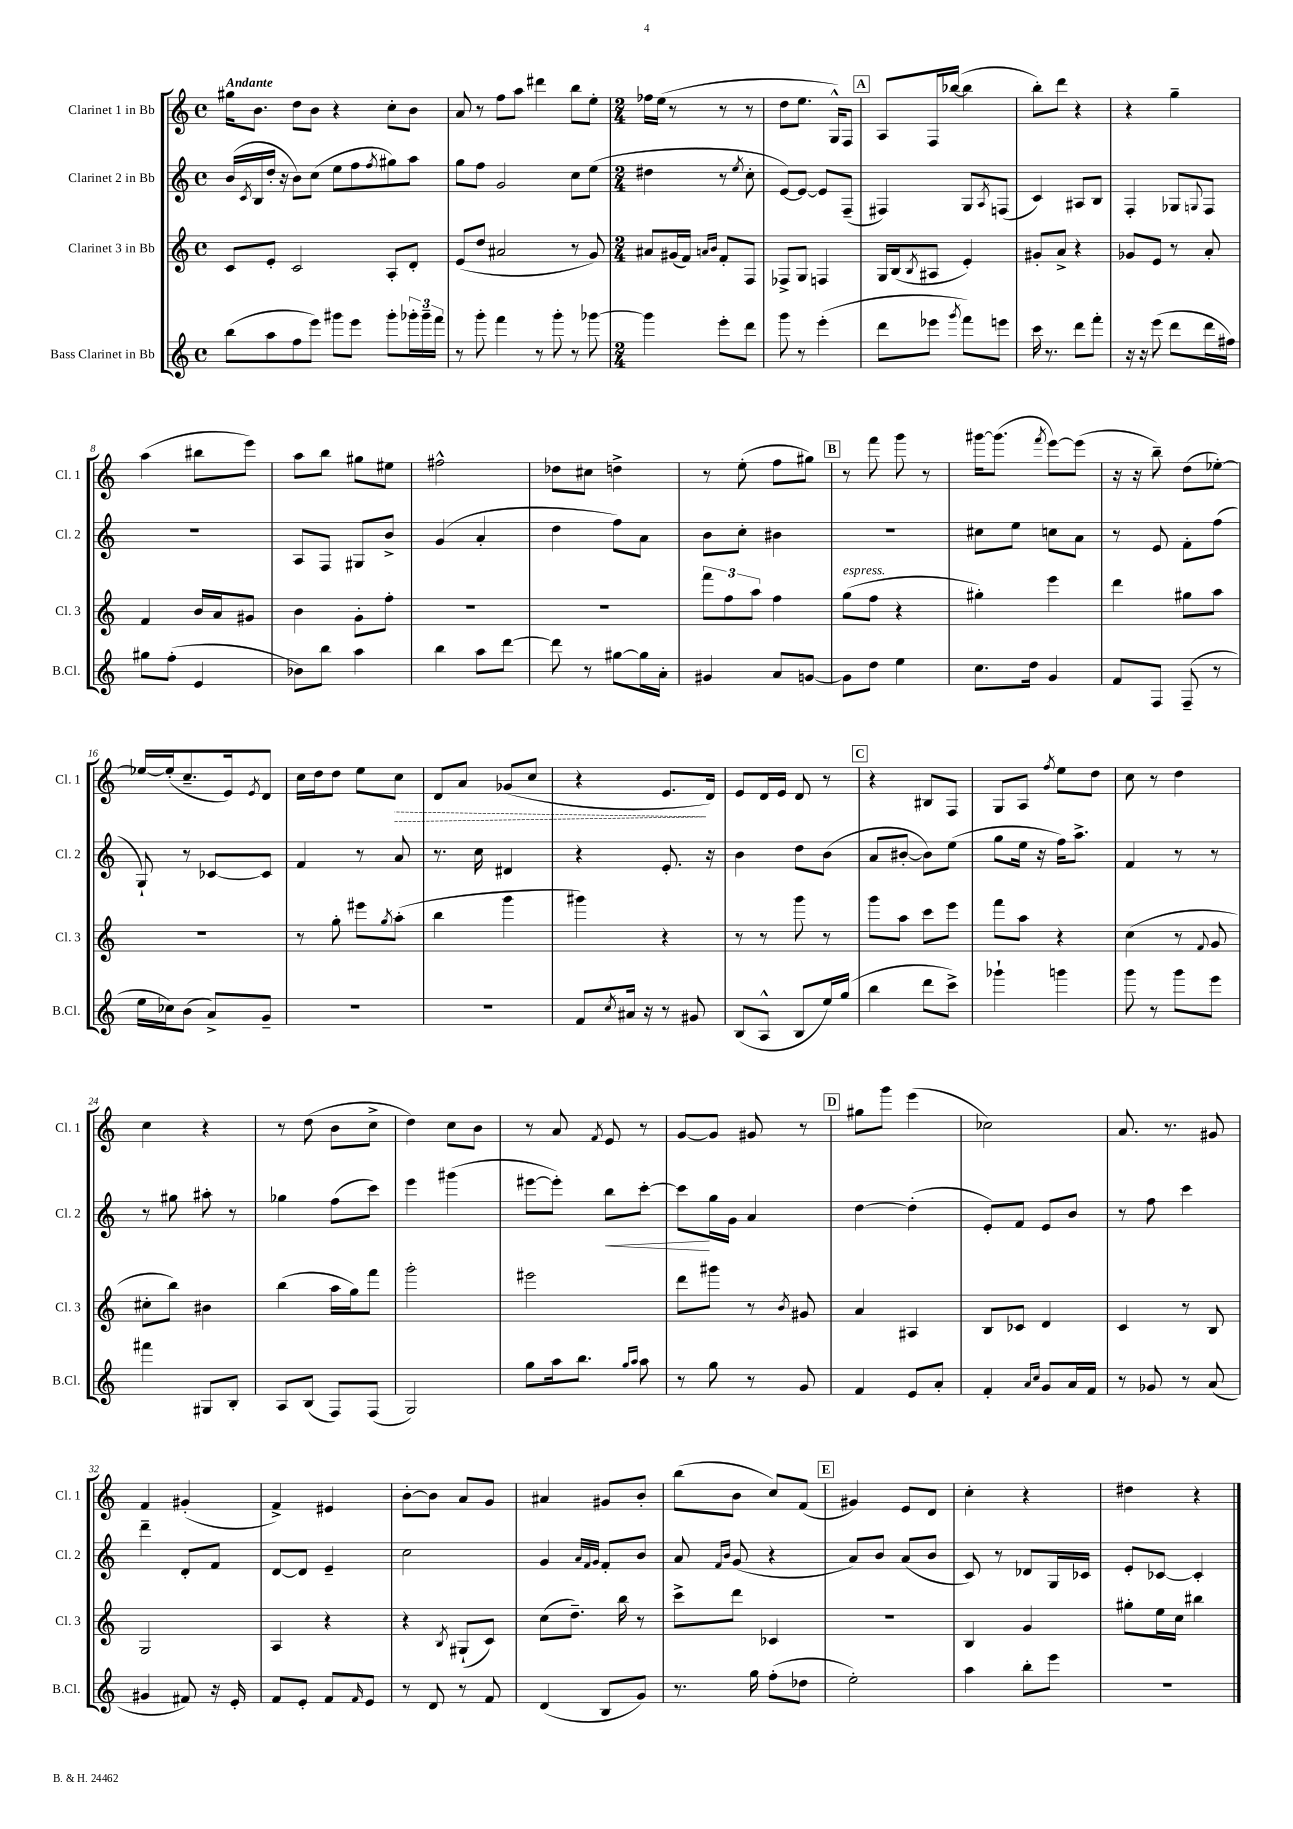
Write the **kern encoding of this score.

**kern	**kern	**kern	**dynam	**kern	**dynam
*part4	*part3	*part2	*part2	*part1	*part1
*staff4	*staff3	*staff2	*staff2	*staff1	*staff1
*I"Bass Clarinet in Bb	*I"Clarinet 3 in Bb	*I"Clarinet 2 in Bb	*	*I"Clarinet 1 in Bb	*
*I'B.Cl.	*I'Cl. 3	*I'Cl. 2	*	*I'Cl. 1	*
*clefG2	*clefG2	*clefG2	*	*clefG2	*
*k[]	*k[]	*k[]	*	*k[]	*
*M4/4	*M4/4	*M4/4	*	*M4/4	*
*met(c)	*met(c)	*met(c)	*	*met(c)	*
=1	=1	=1	=1	=1	=1
!	!	!	!	!LO:TX:a:B:t=Andante	!
(8bb\L	8c/L	(16b/LL	.	16gg#X\KL	.
.	.	8qc/	.	.	.
.	.	16B/	.	8.b\J	.
8aa\	8e'/J	16dd'/JJ	.	.	.
.	.	16r	.	.	.
8ff\	2c/	8b\L)	.	8dd\L	.
8eee\J)	.	(8cc\J	.	8b\J	.
8ggg#X\L	.	8ee\L	.	4r	.
8eee\J	.	8ff\	.	.	.
.	.	8qff/	.	.	.
8ggg#'\L	8A'/L	8gg#X\)	.	8cc'\L	.
24ggg-X'\L	8d'/J	8aa\J	.	8b\J	.
24ggg-~\	.	.	.	.	.
24fff\JJ	.	.	.	.	.
=2	=2	=2	=2	=2	=2
8r	(8e/L	8gg\L	.	8a/	.
8ggg'\	8dd/J	8ff\J	.	8r	.
4fff\	2a#X/	2g/	.	8ff\L	.
.	.	.	.	8aa\J	.
8r	.	.	.	4ddd#X\	.
8ggg'\	.	.	.	.	.
8r	8r	8cc\L	.	8bb\L	.
[8ggg-X\	8g/)	(8ee\J	.	8ee'\J	.
=3	=3	=3	=3	=3	=3
*M2/4	*M2/4	*M2/4	*	*M2/4	*
4ggg-\]	8a#X/L	4dd#X\	.	16ff-X\LL	.
.	.	.	.	(16ee\JJ	.
.	(16g#X/L	.	.	8r	.
.	16f/JJ)	.	.	.	.
.	16qqan/LL	.	.	.	.
.	16qqb/JJ	.	.	.	.
8eee'\L	8f'/L	8r	.	8r	.
.	.	8qee/	.	.	.
8ddd\J	8F/J	8cc'\	.	8r	.
=4	=4	=4	=4	=4	=4
8ggg\	8F-X^/L	[8e/L)	.	8dd\L	.
8r	8G/J	8e/J_	.	8.ee\J	.
(4eee'\	4Fn/	8e/L]	.	.	.
.	.	.	.	16G^^/KL)	.
.	.	(8F~/J	.	8F/J	.
!!LO:REH:place=s1:t=A
=5	=5	=5	=5	=5	=5
8ddd\L	16G/LL	4F#X/)	.	8A/L	.
.	(16B/J	.	.	.	.
.	8qB/	.	.	.	.
8eee-X\J	8A#X/J	.	.	16F/L	.
.	.	.	.	([16bb-X/JJ	.
8qggg/	.	.	.	.	.
8fff\L)	4e'/)	8G/L	.	4bb-\]	.
.	.	8qA/	.	.	.
8eeen\J	.	(8Fn/J	.	.	.
=6	=6	=6	=6	=6	=6
16ccc\	8g#X'/L	4c/)	.	8bb'\L)	.
8.r	.	.	.	.	.
.	8a^/J	.	.	8ddd\J	.
8ddd\L	4r	8A#X/L	.	4r	.
8fff'\J	.	8B/J	.	.	.
=7	=7	=7	=7	=7	=7
16r	8g-X/L	4F'/	.	4r	.
16r	.	.	.	.	.
(8eee\	8e/J	.	.	.	.
8ddd\L	8r	8G-X/L	.	4gg~\	.
.	.	8qqGn/	.	.	.
16ddd\L	8a'/	8F/J	.	.	.
16ff#X\JJ)	.	.	.	.	.
!!LO:LB:g=z
=8	=8	=8	=8	=8	=8
8gg#X\L	4f/	2r	.	(4aa\	.
(8ff'\J	.	.	.	.	.
4e/	16b/LL	.	.	8bb#X\L	.
.	16a/J	.	.	.	.
.	8g#X/J	.	.	8eee\J)	.
=9	=9	=9	=9	=9	=9
8b-X\L)	4b\	8A/L	.	8aa\L	.
8bb\J	.	8F/J	.	8bb\J	.
4aa\	8g'\L	8G#X/L	.	8gg#X\L	.
.	8ff'\J	8b^/J	.	8ee#X\J	.
=10	=10	=10	=10	=10	=10
4bb\	2r	(4g/	.	2ff#X^^\	.
8aa\L	.	4a'/	.	.	.
[8ddd\J	.	.	.	.	.
=11	=11	=11	=11	=11	=11
8ddd\]	2r	4dd\	.	8dd-X\L	.
8r	.	.	.	8cc#X\J	.
[8gg#X\L	.	8ff\L)	.	4ddn^\	.
16gg#\L]	.	8a\J	.	.	.
16a'\JJ	.	.	.	.	.
=12	=12	=12	=12	=12	=12
4g#X/	12fff\L	8b\L	.	8r	.
.	12ff\	.	.	.	.
.	.	8cc'\J	.	(8ee'\	.
.	12aa\J	.	.	.	.
8a/L	4ff\	4b#X\	.	8ff\L	.
[8gn/J	.	.	.	8gg#X\J)	.
!!LO:REH:place=s1:t=B
=13	=13	=13	=13	=13	=13
!	!LO:TX:a:i:t=espress.	!	!	!	!
8g\L]	(8gg\L	2r	.	8r	.
8dd\J	8ff\J	.	.	8fff\	.
4ee\	4r	.	.	8ggg\	.
.	.	.	.	8r	.
=14	=14	=14	=14	=14	=14
8.cc\L	4gg#X'\)	8cc#X\L	.	[16ggg#X\KL	.
.	.	.	.	(8.ggg#\J]	.
.	.	8ee\J	.	.	.
16dd\Jk	.	.	.	.	.
.	.	.	.	8qfff/	.
4g/	4eee\	8ccn\L	.	[8eee\L)	.
.	.	8a\J	.	(8eee\J]	.
=15	=15	=15	=15	=15	=15
8f/L	4ddd\	8r	.	16r	.
.	.	.	.	16r	.
8F/J	.	8e/	.	8bb~\)	.
(8F~/	8gg#X\L	8f'\L	.	(8dd\L	.
8r	8aa\J	(8ff\J	.	[8ee-X'\J)	.
!!LO:LB:g=z
=16	=16	=16	=16	=16	=16
16ee\LL	2r	8G`/)	.	16ee-X/LL_	.
16cc-X\J)	.	.	.	(16ee-'/J]	.
(8b\J	.	8r	.	8.cc~/	.
8a^/L)	.	[8c-X/L	.	.	.
.	.	.	.	16e/k)	.
.	.	.	.	8qe/	.
8g~/J	.	8c-/J]	.	8d/J	.
=17	=17	=17	=17	=17	=17
2r	8r	4f/	.	16cc\LL	.
.	.	.	.	16dd\J	.
.	8gg'\	.	.	8dd\J	.
.	8eee#X\L	8r	.	8ee\L	.
.	8qgg/	.	.	.	.
!	!	!	!	!	!LO:HP:b
.	(8aa'\J	8a/	.	8cc\J	>
=18	=18	=18	=18	=18	=18
2r	4bb\	8.r	.	8d/L	.
.	.	.	.	8a/J	.
.	.	16cc\	.	.	.
.	4ggg\	4d#X/	.	(8g-X/L	.
.	.	.	.	8cc/J	.
=19	=19	=19	=19	=19	=19
8f/L	4ggg#X\)	4r	.	4r	.
8qcc/	.	.	.	.	.
16a#X/Jk	.	.	.	.	.
16r	.	.	.	.	.
8r	4r	8.e'/	.	8.e/L	.
8g#X/	.	.	.	.	.
.	.	16r	.	16d/Jk)	]
=20	=20	=20	=20	=20	=20
(8B/L	8r	4b\	.	8e/L	.
8A^^/J	8r	.	.	16d/L	.
.	.	.	.	16e/JJ	.
8B/L	8ggg\	8dd\L	.	8d/	.
16ee/L)	8r	(8b\J	.	8r	.
(16gg/JJ	.	.	.	.	.
!!LO:REH:place=s1:t=C
=21	=21	=21	=21	=21	=21
4bb\	8ggg\L	8a/L	.	4r	.
.	8aa\J	[8b#X'/J	.	.	.
8ddd\L	8ccc\L	8b#\L])	.	8B#X/L	.
8ccc^\J)	8eee\J	(8ee\J	.	8F/J	.
=22	=22	=22	=22	=22	=22
4ggg-X`\	8fff\L	8gg\L	.	8G/L	.
.	8aa\J	16ee\Jk	.	8A/J	.
.	.	16r	.	.	.
.	.	.	.	8qff/	.
4gggn\	4r	16ff\KL)	.	8ee\L	.
.	.	8.aa^\J	.	.	.
.	.	.	.	8dd\J	.
=23	=23	=23	=23	=23	=23
8ggg\	(4cc\	4f/	.	8cc\	.
8r	.	.	.	8r	.
8ggg\L	8r	8r	.	4dd\	.
.	8qqf/	.	.	.	.
8eee\J	8g/	8r	.	.	.
!!LO:LB:g=z
=24	=24	=24	=24	=24	=24
4fff#X\	8cc#X'\L	8r	.	4cc\	.
.	8bb\J)	8gg#X\	.	.	.
8G#X/L	4b#X\	8aa#X'\	.	4r	.
8B'/J	.	8r	.	.	.
=25	=25	=25	=25	=25	=25
8A/L	(4bb\	4gg-X\	.	8r	.
(8B/J	.	.	.	(8dd\	.
8F/L)	16aa\LL	(8ff\L	.	8b\L	.
.	16gg\J)	.	.	.	.
(8F/J	8fff\J	8ccc\J)	.	8cc^\J	.
=26	=26	=26	=26	=26	=26
2G/)	2ggg'\	4eee\	.	4dd\)	.
.	.	(4ggg#X\	.	8cc\L	.
.	.	.	.	8b\J	.
=27	=27	=27	=27	=27	=27
8gg\L	2eee#X\	[8eee#X\L	.	8r	.
16aa\k	.	8eee#'\J])	.	8a/	.
8.bb\J	.	.	.	.	.
.	.	.	.	8qf/	.
!	!	!	!LO:HP:b	!	!
.	.	8bb\L	<	8e/	.
16qqgg/LL	.	.	.	.	.
16qqaa/JJ	.	.	.	.	.
8aa\	.	[8ccc'\J	.	8r	.
=28	=28	=28	=28	=28	=28
8r	8ddd\L	8ccc\L]	.	[8g/L	.
8gg\	8ggg#X\J	16gg\L	[	8g/J]	.
.	.	16g\JJ	.	.	.
8r	8r	4a/	.	8g#X/	.
.	8qb/	.	.	.	.
8g/	8g#X/	.	.	8r	.
!!LO:REH:place=s1:t=D
=29	=29	=29	=29	=29	=29
4f/	4a/	[4dd\	.	8gg#X\L	.
.	.	.	.	8ggg\J	.
8e/L	4A#X/	(4dd'\]	.	(4eee\	.
8a'/J	.	.	.	.	.
=30	=30	=30	=30	=30	=30
4f'/	8B/L	8e'/L)	.	2cc-X\)	.
.	8c-X/J	8f/J	.	.	.
16qqa/LL	.	.	.	.	.
16qqcc/JJ	.	.	.	.	.
8g/L	4d/	8e/L	.	.	.
16a/L	.	8b/J	.	.	.
16f/JJ	.	.	.	.	.
=31	=31	=31	=31	=31	=31
8r	4c/	8r	.	8.a/	.
8g-X/	.	8ff\	.	.	.
.	.	.	.	8.r	.
8r	8r	4ccc\	.	.	.
(8a/	8B/	.	.	8g#X/	.
!!LO:LB:g=z
=32	=32	=32	=32	=32	=32
4g#X/	2G/	4ddd~\	.	4f/	.
8f#X/)	.	8d'/L	.	(4g#X'/	.
16r	.	8f/J	.	.	.
16e'/	.	.	.	.	.
=33	=33	=33	=33	=33	=33
8f/L	4A/	[8d/L	.	4f^/)	.
8e'/J	.	8d/J]	.	.	.
8f/L	4r	4e~/	.	4e#X/	.
16qqf/	.	.	.	.	.
8e/J	.	.	.	.	.
=34	=34	=34	=34	=34	=34
8r	4r	2cc\	.	[8b'\L	.
8d/	.	.	.	8b\J]	.
.	8qB/	.	.	.	.
8r	(8G#X`/L	.	.	8a/L	.
8f/	8c/J)	.	.	8g/J	.
=35	=35	=35	=35	=35	=35
(4d/	(8cc\L	4g/	.	4a#X/	.
.	8.dd~\J)	.	.	.	.
.	.	32qqa/LLL	.	.	.
.	.	32qqf/	.	.	.
.	.	32qqg/JJJ	.	.	.
8B/L	.	8f'/L	.	8g#X/L	.
.	16bb\	.	.	.	.
8g/J)	8r	8b/J	.	8b'/J	.
=36	=36	=36	=36	=36	=36
8.r	8ccc^\L	8a/	.	(8bb\L	.
.	.	16qqf/LL	.	.	.
.	.	16qqb/JJ	.	.	.
.	8ddd\J	(8g/	.	8b\J	.
16gg\	.	.	.	.	.
(8ff'\L	4c-X/	4r	.	8cc/L)	.
8dd-X\J	.	.	.	(8f/J	.
!!LO:REH:place=s1:t=E
=37	=37	=37	=37	=37	=37
2ee'\)	2r	8a/L)	.	4g#X/)	.
.	.	8b/J	.	.	.
.	.	(8a/L	.	8e/L	.
.	.	8b/J	.	8d/J	.
=38	=38	=38	=38	=38	=38
4aa\	4B/	8c/)	.	4cc'\	.
.	.	8r	.	.	.
8bb'\L	4g/	8d-X/L	.	4r	.
8eee\J	.	16G/L	.	.	.
.	.	16c-X/JJ	.	.	.
=39	=39	=39	=39	=39	=39
2r	8gg#X'\L	8e'/L	.	4dd#X\	.
.	16ee\L	[8c-X/J	.	.	.
.	16cc\JJ	.	.	.	.
.	4bb#X\	4c-'/]	.	4r	.
==	==	==	==	==	==
*-	*-	*-	*-	*-	*-
